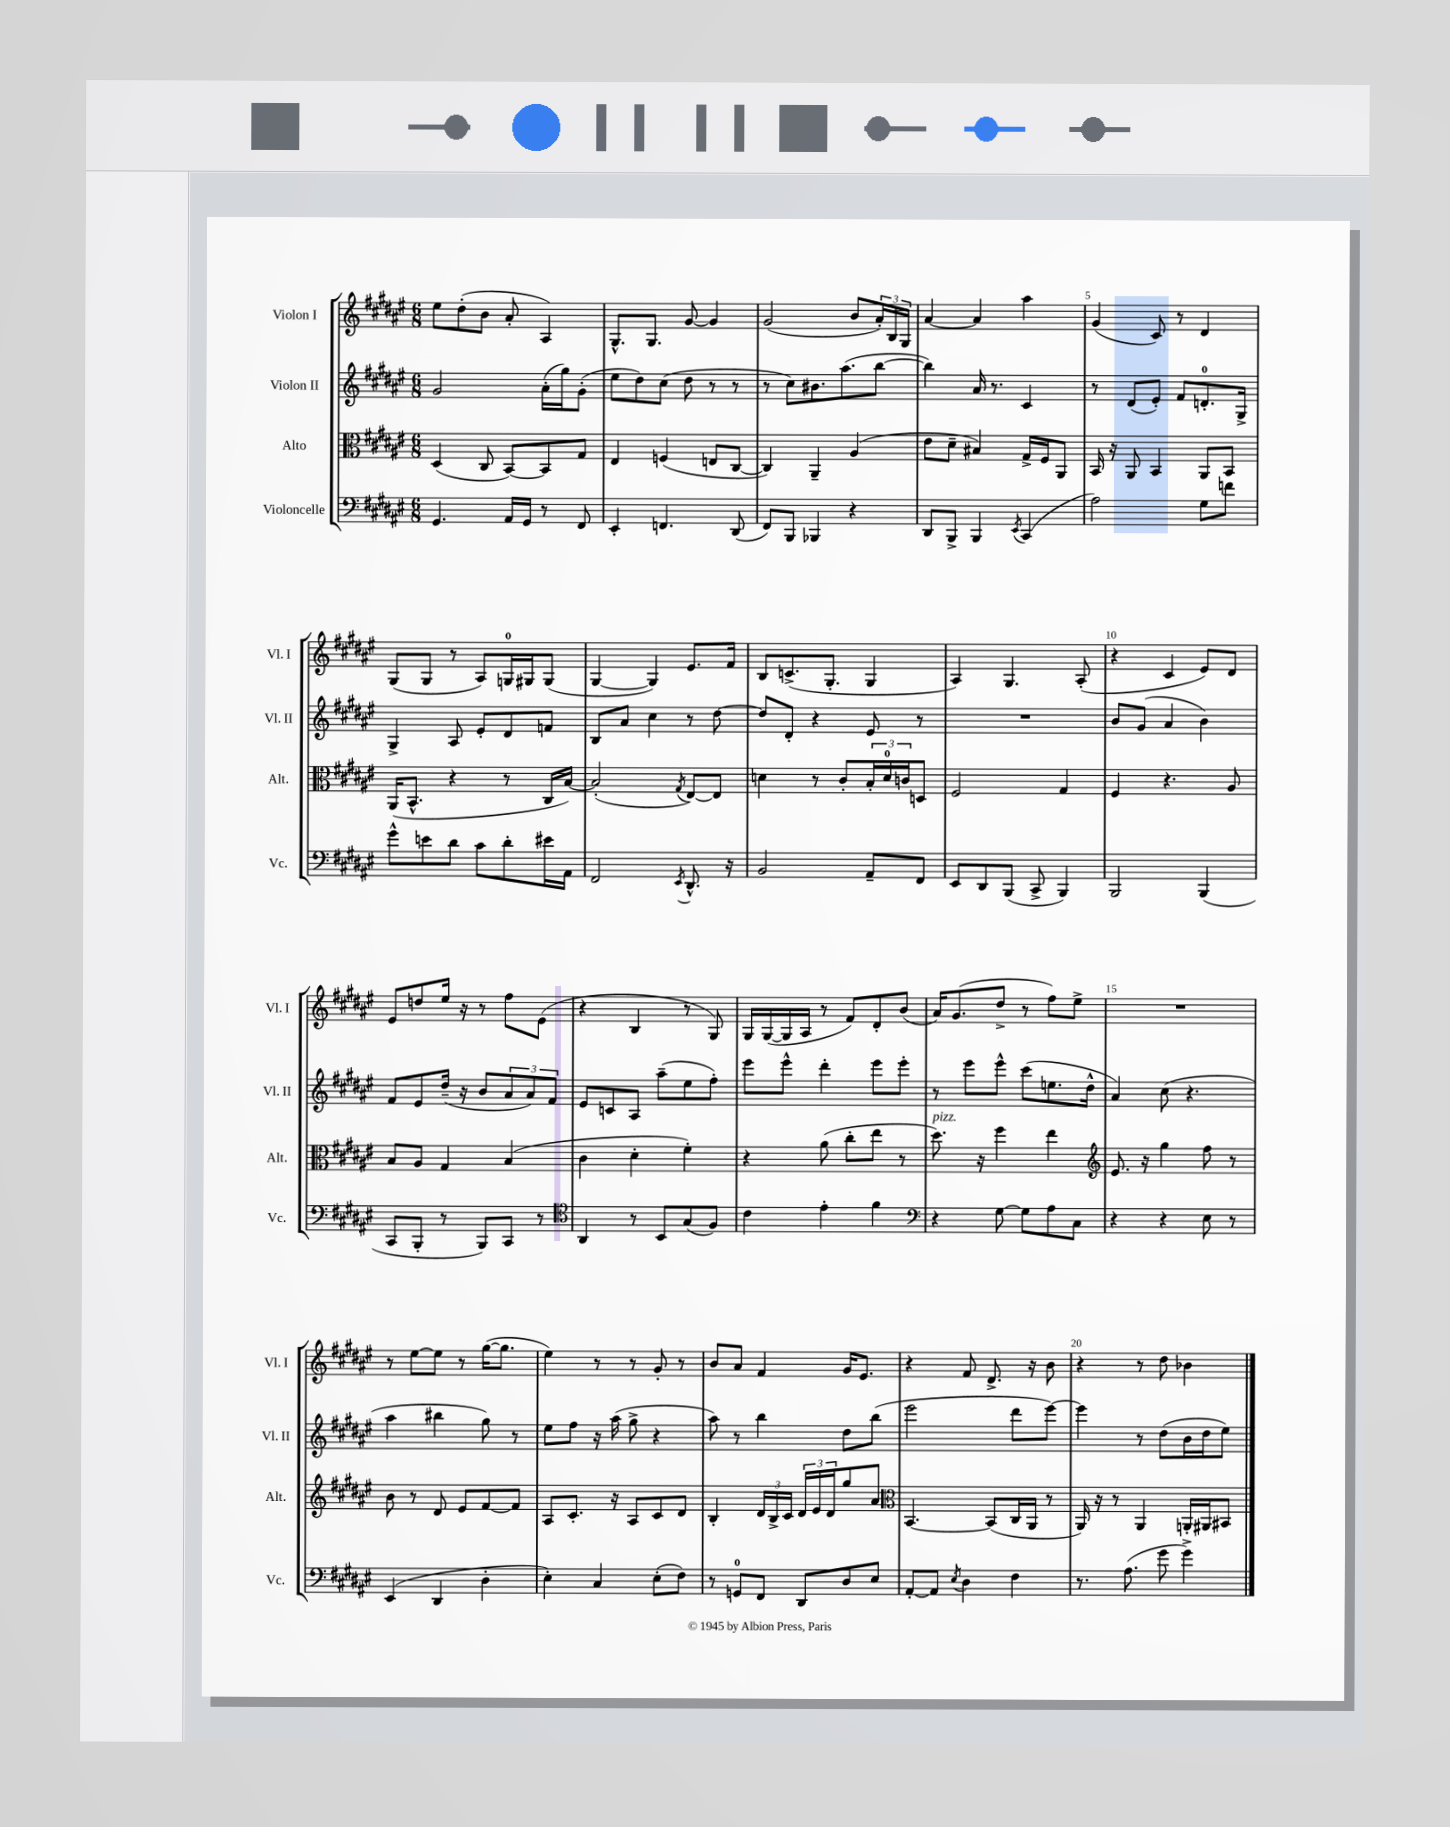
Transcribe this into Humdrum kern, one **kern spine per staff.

**kern	**kern	**kern	**kern
*staff4	*staff3	*staff2	*staff1
*clefF4	*clefC3	*clefG2	*clefG2
*k[f#c#g#d#a#e#]	*k[f#c#g#d#a#e#]	*k[f#c#g#d#a#e#]	*k[f#c#g#d#a#e#]
*M6/8	*M6/8	*M6/8	*M6/8
4.GG#	(4D#	2g#	8ee#
.	.	.	(8dd#'
.	8C#	.	8b
16AA#	[8BB)	.	8a#'
16GG#	.	.	.
8r	8BB]	(16a#'	4A#)
.	.	16gg#)	.
8FF#	8G#	(8g#'	.
=	=	=	=
4EE#'	4E#	8ee#	8.G#^^
.	.	8dd#)	.
.	.	.	8.G#
4.FF	(4F	(8cc#	.
.	.	8dd#	[8g#
.	8E	8r	4g#]
(8DD#	[8C#	8r	.
=	=	=	=
8FF#)	4C#])	8r	(2g#
8BBB	.	8cc#)	.
4BBB-	4AA#~	8.b#	.
.	.	(8.aa#	.
4r	(4A#	.	8b
.	.	[8bb	24a#')
.	.	.	24B
.	.	.	24G#
=	=	=	=
8DD#	8e#	4bb])	[4a#
8BBB^	8d#~	.	.
4BBB	4B#)	16a#	4a#]
.	.	8.r	.
8qEE#	.	.	.
(4CC#	16G#^	4c#	4aa#
.	16F#	.	.
.	8AA#	.	.
=	=	=	=
2A#)	16BB	8r	(4g#
.	16r	.	.
.	8AA#	(8d#	.
.	4BB	8e#')	8c#)
.	.	8f#	8r
8G#	8AA#	8.d'	4d#
8f	8BB	.	.
.	.	16G#^	.
=	=	=	=
8g#^^	(16AA#	4G#^	(8G#
.	8.BB^^	.	.
8e	.	.	8G#
8d#	4r	8A#	8r
8c#	.	8e#'	8A#)
8d#'	8r	8d#	16G
.	.	.	16G#
16e#	16C#	8f	(8G#
16AA#	[16B)	.	.
=	=	=	=
2FF#	(2B']	8B	[4G#
.	.	8a#	.
.	.	4cc#	4G#])
8qEE#	8qG#	.	.
8.DD#^^	[8E#)	8r	8.e#
.	8E#]	[8dd#	.
16r	.	.	16f#
=	=	=	=
2BB	4d	8dd#]	8B
.	.	8d#'	(8.c^
.	8r	4r	.
.	.	.	8.G#'
.	8c#'	.	.
8AA#~	24B'	8e#	4G#
.	24d	.	.
.	24c	.	.
8FF#	8D	8r	.
=	=	=	=
8EE#	2F#	2.r	4A#)
8DD#	.	.	.
(8BBB	.	.	4.G#
8CC#^	.	.	.
4BBB)	4G#	.	.
.	.	.	(8A#'
=	=	=	=
2BBB	4F#	8b	4r
.	.	(8g#	.
.	4.r	4a#	4c#
(4BBB	.	4b)	8e#)
.	8A#	.	8d#
=	=	=	=
8CC#	8B	8f#	8e#
8BBB'	8A#	8e#	8dd
8r	4G#	(16dd#~	16ee#
.	.	16r	16r
8BBB)	.	8b	8r
8CC#	(4B	12a#	8ff#
.	.	12a#)	.
8r	.	.	(8e#
.	.	12f#	.
=	=	=	=
*clefC4	*	*	*
4AA#	4c#	8e#	4r
.	.	8c	.
8r	4d#'	8A#	4B
8BB	.	(8aa#~	.
(8G#	4f#')	8ee#	8r
8F#)	.	8ff#')	8G#)
=	=	=	=
4c#	4r	8eee#	16G#
.	.	.	([16G#
.	.	8eee#^^	16G#]
.	.	.	16A#
4e#'	(8a#	4ddd#'	8r
.	8cc#'	.	8f#)
4f#	8ee#	8eee#	8d#'
.	8r	8eee#'	(8b
=	=	=	=
*clefF4	*	*	*
4r	8.dd#)	8r	16a#)
.	.	.	(8.g#
.	.	8eee#	.
.	16r	.	.
[8G#	4ff#	8eee#^^	8dd#^
8G#]	.	(8ccc#	8r
8A#	4ee#	8.ee	8ff#)
8C#	.	.	8ee#^
.	.	16dd#^^	.
=	=	=	=
*	*clefG2	*	*
4r	8.e#	4a#)	2.r
.	16r	.	.
4r	4gg#	(8cc#	.
.	.	4.r	.
8E#	8ff#	.	.
8r	8r	.	.
=	=	=	=
(4EE#	8b	4aa#	8r
.	8r	.	[8ee#
4DD#	8d#	4bb#	8ee#]
.	8e#	.	8r
4D#'	[8f#	8gg#)	([16gg#
.	.	.	8.gg#]
.	8f#]	8r	.
=	=	=	=
4E#')	8A#	8ee#	4ee#)
.	8.c#'	8ff#	.
4C#	.	16r	8r
.	16r	(16aa#	.
.	8A#	8gg#^	8r
(8E#'	8c#	4r	8g#'
8F#)	8d#	.	8r
=	=	=	=
8r	4B'	8aa#)	8b
8GG	.	8r	8a#
8FF#	24d#	4bb	4f#
.	24B^	.	.
.	24c#	.	.
8DD#	24d#	.	.
.	24e#	.	.
.	24d#	.	.
8D#	8gg#	8dd#	16g#
.	.	.	8.e#
8E#	8a#	(8bb	.
=	=	=	=
*	*clefC3	*	*
[8AA#'	[4.BB	2eee#	4r
8AA#]	.	.	.
8qE#	.	.	.
4D#	.	.	8f#
.	(8BB]	.	8.d#^
4F#	16C#	8ddd#	.
.	16AA#	.	16r
.	8r	[8eee#)	8b
=	=	=	=
8.r	16AA#)	4eee#]	4r
.	16r	.	.
.	8r	.	.
(8.A#	.	.	.
.	4AA#	8r	8r
8g#	.	(8dd#	8dd#
4g#^)	16AA'	16b	4b-
.	16AA#	16dd#	.
.	8BB#	8ee#)	.
==	==	==	==
*-	*-	*-	*-
